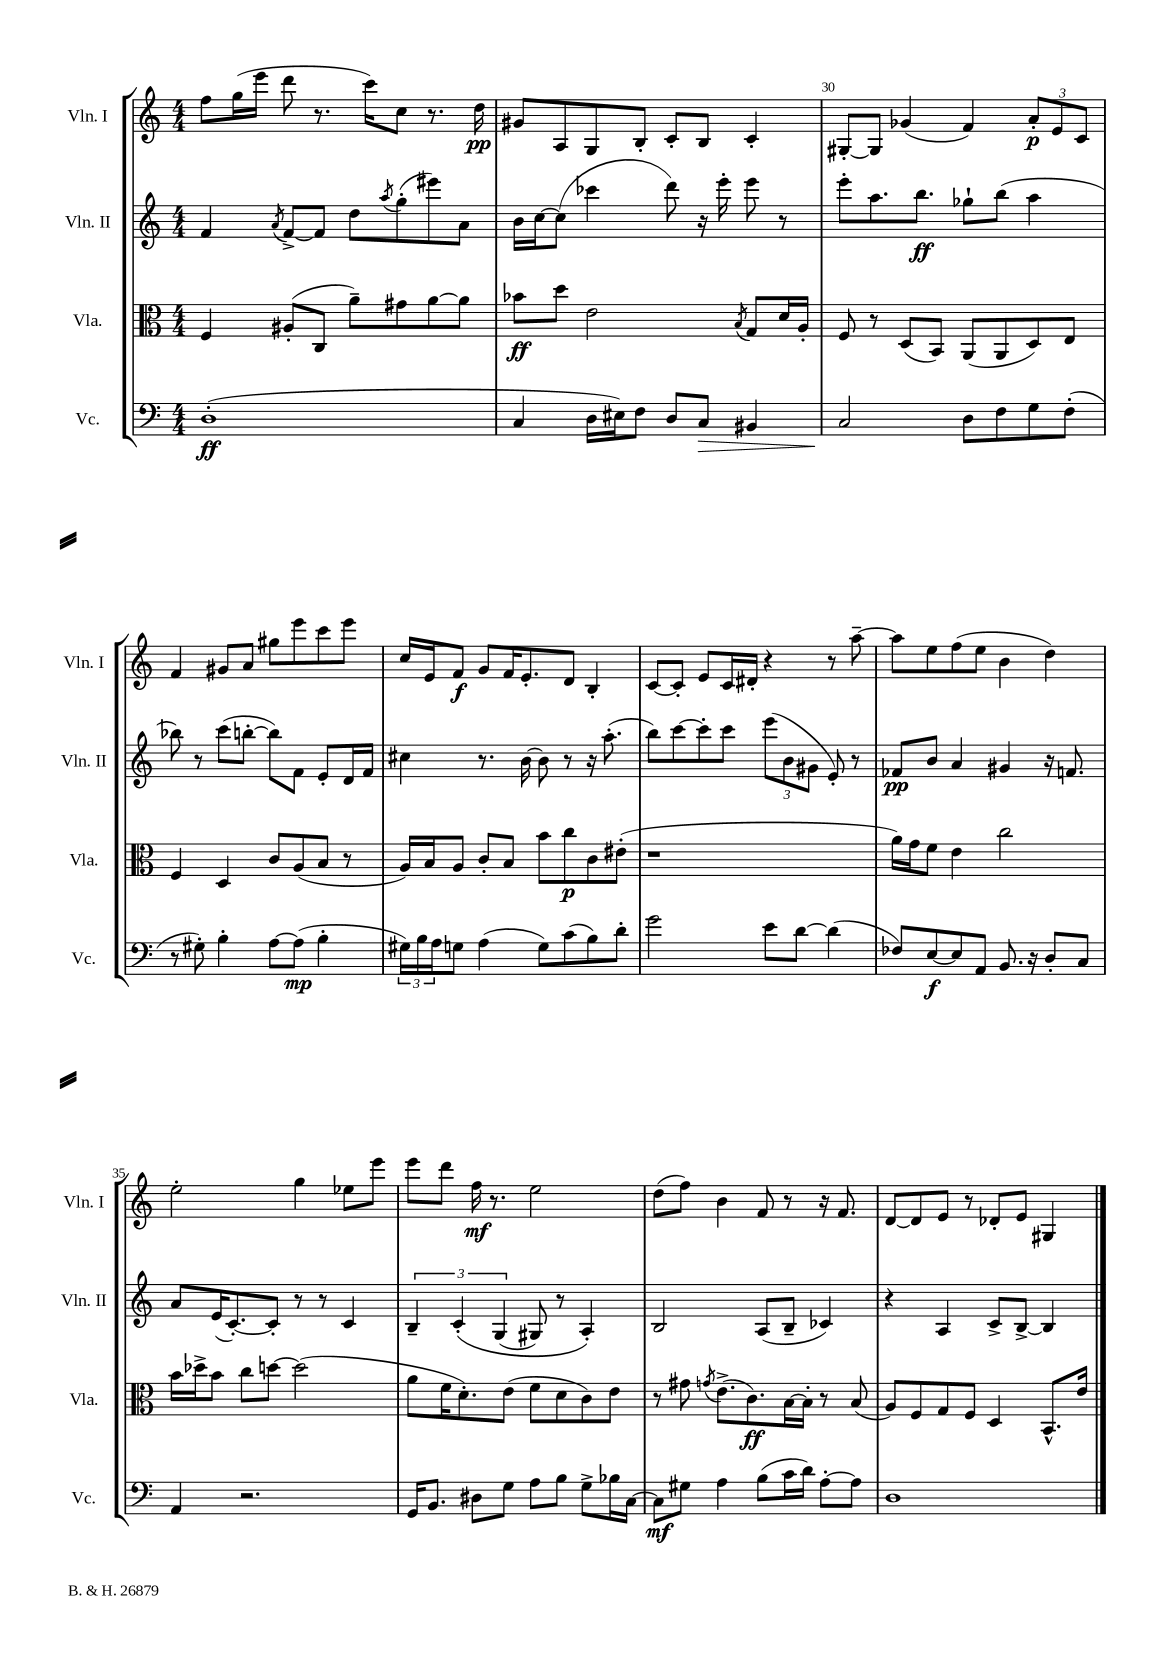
<<
\new StaffGroup <<
\new Staff = "s0" \with { instrumentName = "Vln. I" shortInstrumentName = "Vln. I" } {
    \clef treble \key c \major \numericTimeSignature \time 4/4
    f''8 g''16( e'''16 d'''8 r8. c'''16) c''8 r8. d''16\pp |
    gis'8 a8 g8 b8-. c'8-. b8 c'4-. |
    gis8~-. gis8 ges'4( f'4) \tuplet 3/2 { a'8-.\p e'8 c'8 } |
    f'4 gis'8 a'8 gis''8 e'''8 c'''8 e'''8 |
    c''16 e'16 f'8\f g'8 f'16 e'8.-. d'8 b4-. |
    c'8~ c'8-. e'8 c'16 dis'16-. r4 r8 a''8~-- |
    a''8 e''8 f''8( e''8 b'4 d''4) |
    e''2-. g''4 ees''8 e'''8 |
    e'''8 d'''8 f''16\mf r8. e''2 |
    d''8( f''8) b'4 f'8 r8 r16 f'8. |
    d'8~ d'8 e'8 r8 des'8-. e'8 gis4 \bar "|." |
}
\new Staff = "s1" \with { instrumentName = "Vln. II" shortInstrumentName = "Vln. II" } {
    \clef treble \key c \major \numericTimeSignature \time 4/4
    f'4 \acciaccatura { a'8 } f'8~-> f'8 d''8 \acciaccatura { a''8 } g''8-.( eis'''8) a'8 |
    b'16 c''16~ c''8( ces'''4 d'''8) r16 e'''16-. e'''8 r8 |
    e'''8-. a''8. b''8.\ff ges''8-! b''8( a''4 |
    bes''8) r8 c'''8( b''8~-. b''8) f'8 e'8-. d'16 f'16 |
    cis''4 r8. b'16~ b'8 r8 r16 a''8.-.( |
    b''8) c'''8~ c'''8-. c'''8 \tuplet 3/2 { e'''8( b'8 gis'8 } e'8-.) r8 |
    fes'8\pp b'8 a'4 gis'4 r16 f'8. |
    a'8 e'16( c'8.~-.) c'8-. r8 r8 c'4 |
    \tuplet 3/2 { b4-- c'4-.\( g4( } gis8) r8 a4-.\) |
    b2 a8( b8-- ces'4) |
    r4 a4 c'8-> b8~-> b4 \bar "|." |
}
\new Staff = "s2" \with { instrumentName = "Vla." shortInstrumentName = "Vla." } {
    \clef alto \key c \major \numericTimeSignature \time 4/4
    f4 ais8-.( c8 a'8--) gis'8 a'8~ a'8 |
    bes'8\ff d''8 e'2 \acciaccatura { b8 } g8 d'16 a16-. |
    f8 r8 d8( b,8) a,8( a,8 d8) e8 |
    f4 d4 c'8 a8( b8 r8 |
    a16) b16 a8 c'8-. b8 b'8 c''8\p c'8 eis'8-.( |
    r1 |
    a'16) g'16 f'8 e'4 c''2 |
    b'16 des''16-> b'8 c''8 d''8~ d''2( |
    a'8 f'16 d'8.-.) e'8( f'8 d'8 c'8) e'8 |
    r8 gis'8 \acciaccatura { g'8 } e'8.->( c'8.\ff) b16~ b16-. r8 b8( |
    a8) f8 g8 f8 d4 b,8.-^ e'16 \bar "|." |
}
\new Staff = "s3" \with { instrumentName = "Vc." shortInstrumentName = "Vc." } {
    \clef bass \key c \major \numericTimeSignature \time 4/4
    d1-.\ff( |
    c4 d16 eis16) f8 d8 c8\> bis,4 |
    c2\! d8 f8 g8 f8-.( |
    r8 gis8-.) b4-. a8~ a8\mp( b4-. |
    \tuplet 3/2 { gis16) b16 a16 } g8 a4( g8) c'8( b8) d'8-. |
    g'2 e'8 d'8~ d'4( |
    fes8) e8~\f e8 a,8 b,8. r16 d8-. c8 |
    a,4 r2. |
    g,16 b,8. dis8 g8 a8 b8 g8-> bes16 c16~ |
    c8\mf gis8 a4 b8( c'16 d'16) a8~-. a8 |
    d1 \bar "|." |
}
>>
>>
\layout { \context { \Score currentBarNumber = #28 \override BarNumber.break-visibility = ##(#f #t #t) barNumberVisibility = #(every-nth-bar-number-visible 5) } }
